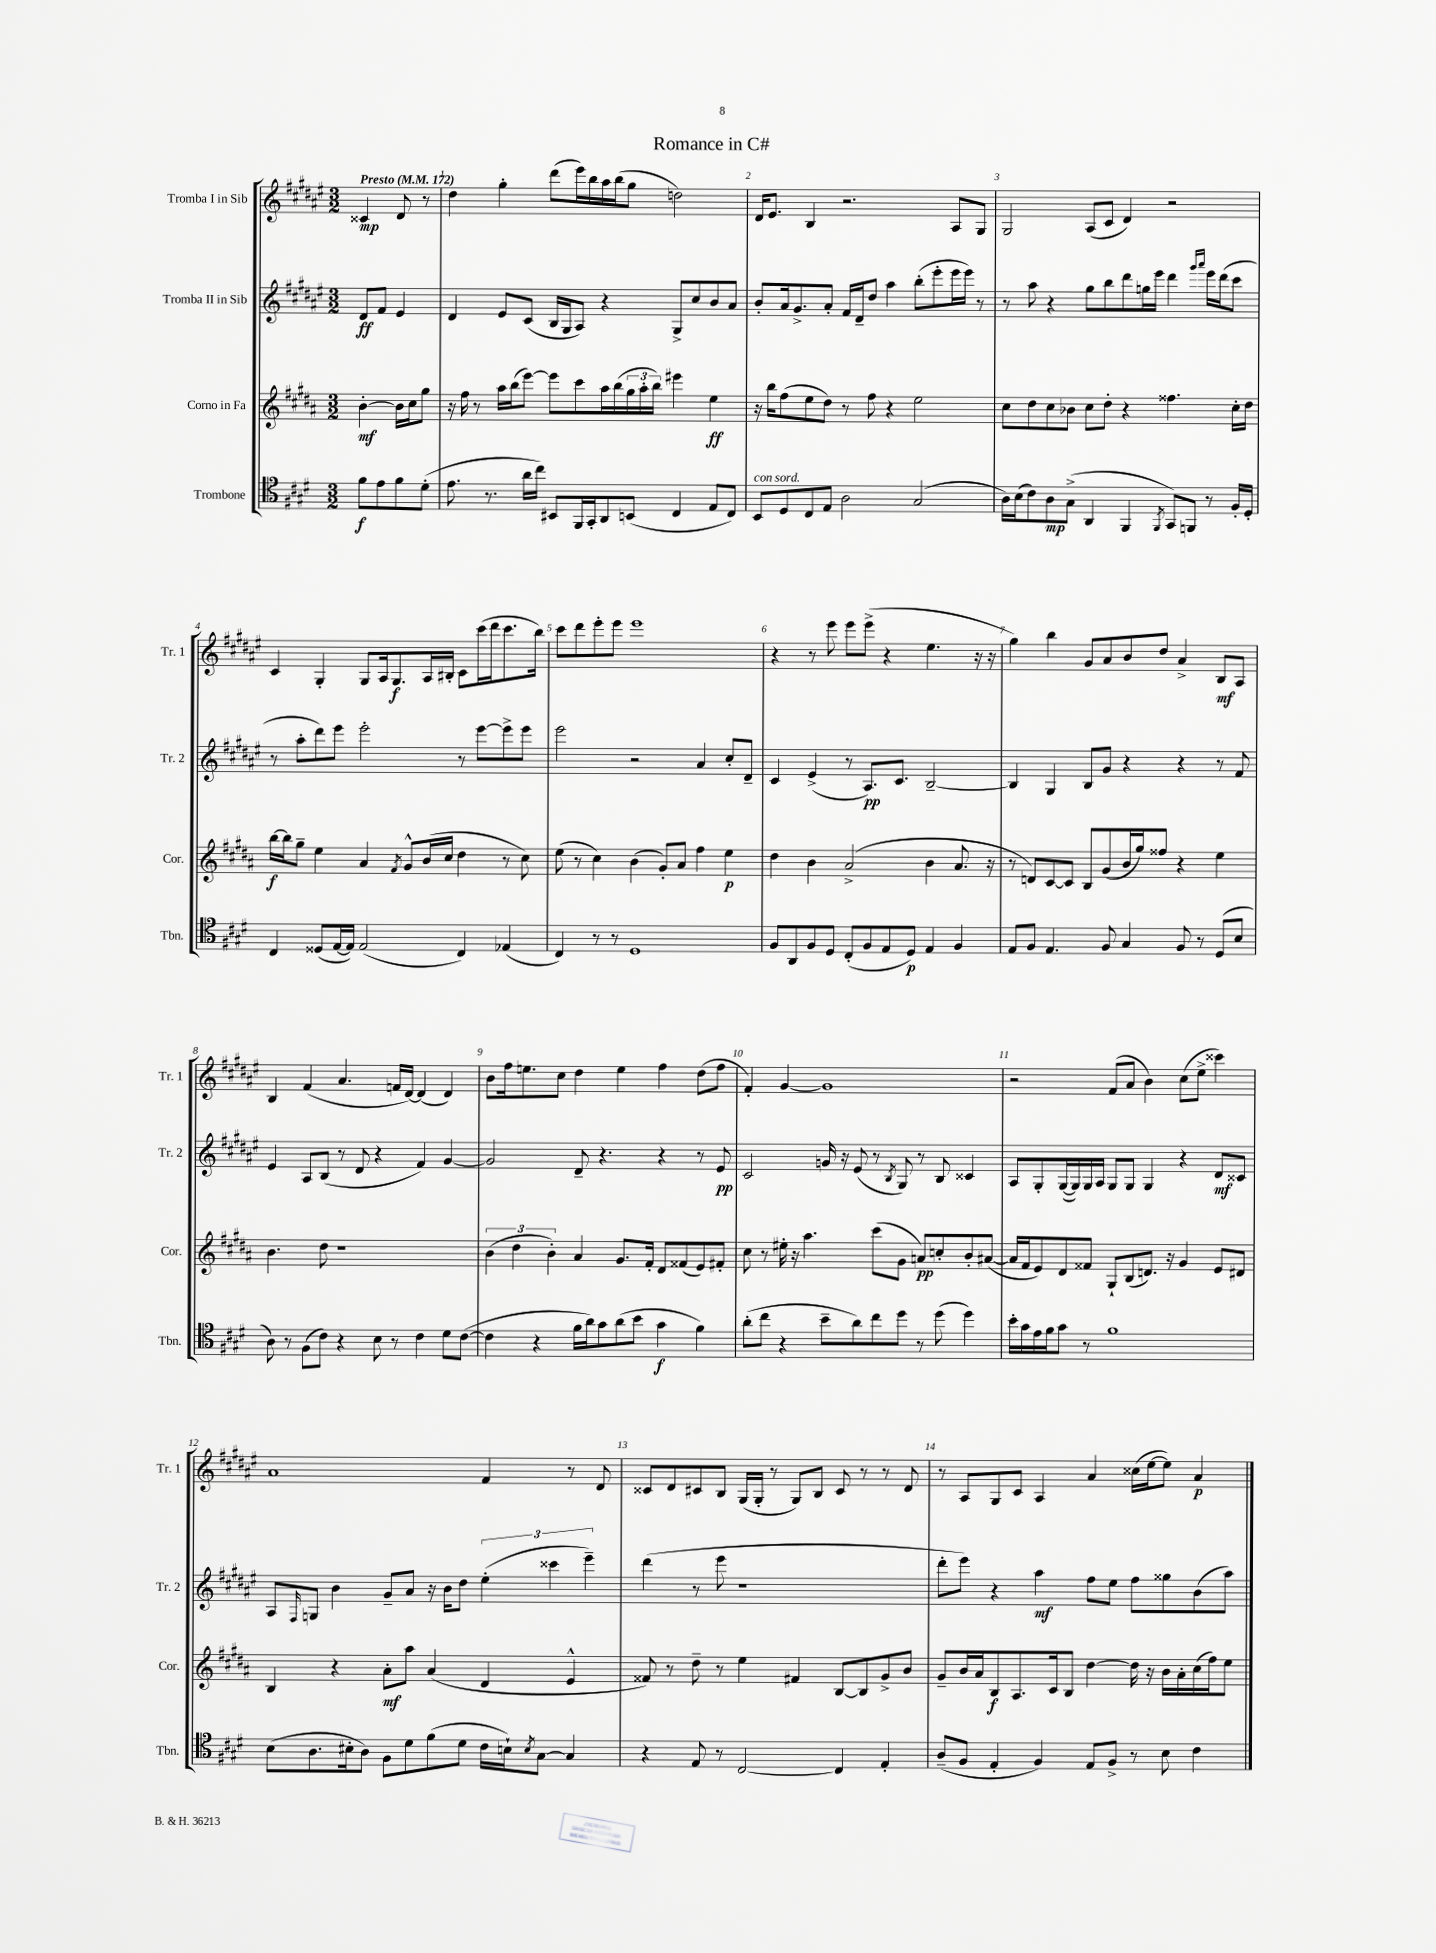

**kern	**dynam	**kern	**dynam	**kern	**dynam	**kern	**dynam
*part4	*part4	*part3	*part3	*part2	*part2	*part1	*part1
*staff4	*staff4	*staff3	*staff3	*staff2	*staff2	*staff1	*staff1
*I"Trombone	*	*I"Corno in Fa	*	*I"Tromba II in Sib	*	*I"Tromba I in Sib	*
*I'Tbn.	*	*I'Cor.	*	*I'Tr. 2	*	*I'Tr. 1	*
*clefC4	*	*clefG2	*	*clefG2	*	*clefG2	*
*k[f#c#g#d#]	*	*k[f#c#g#d#a#]	*	*k[f#c#g#d#a#e#]	*	*k[f#c#g#d#a#e#]	*
*M3/2	*	*M3/2	*	*M3/2	*	*M3/2	*
*MM172	*	*MM172	*	*MM172	*	*MM172	*
=	=	=	=	=	=	=	=
!	!	!	!	!	!	!LO:TX:a:B:t=Presto	!
8f#\L	f	[4b'\	mf	8d#/L	ff	4c##X/	mp
8e\	.	.	.	8f#/J	.	.	.
8f#\	.	16b\LL]	.	4e#/	.	8d#/	.
.	.	16cc#\J	.	.	.	.	.
(8d#'\J	.	8gg#\J	.	.	.	8r	.
=1	=1	=1	=1	=1	=1	=1	=1
8.e\	.	16r	.	4d#/	.	4dd#\	.
.	.	16ff#\	.	.	.	.	.
.	.	8r	.	.	.	.	.
8.r	.	.	.	.	.	.	.
.	.	16aa#\LL	.	8e#/L	.	4gg#'\	.
.	.	(16bb\J	.	.	.	.	.
16a\LL	.	[8eee\J)	.	(8c#/J	.	.	.
16cc#\JJ)	.	.	.	.	.	.	.
8BB#X/L	.	8eee\L]	.	16B/LL	.	(8ddd#\L	.
.	.	.	.	16G#/J	.	.	.
16FF#/L	.	8ccc#\	.	8A#/J)	.	16eee#\L)	.
16GG#'/J	.	.	.	.	.	16bb\	.
8AA/	.	16aa#\L	.	4r	.	16aa#\	.
.	.	(16bb\	.	.	.	(16bb\J	.
(8BBn/J	.	24gg#\	.	.	.	8gg#\J	.
.	.	24aa#'\	.	.	.	.	.
.	.	24bb\JJ)	.	.	.	.	.
4C#/	.	4eee#X\	.	8G#^/L	.	2ddn\)	.
.	.	.	.	8cc#/	.	.	.
8E/L	.	4ee\	ff	8b/	.	.	.
8C#/J)	.	.	.	8a#/J	.	.	.
=2	=2	=2	=2	=2	=2	=2	=2
!LO:TX:a:i:t=con sord.	!	!	!	!	!	!	!
8BB/L	.	16r	.	8b'/L	.	16d#/KL	.
.	.	16bb\KL	.	.	.	8.e#/J	.
8D#/	.	(8ff#\	.	16a#/k	.	.	.
.	.	.	.	8.g#^/	.	.	.
8C#/	.	8ee\	.	.	.	4B/	.
8E/J	.	8dd#\J)	.	8a#'/J	.	.	.
2A\	.	8r	.	16f#/LL	.	2.r	.
.	.	.	.	16d#~/J	.	.	.
.	.	8ff#\	.	8dd#/J	.	.	.
.	.	4r	.	4aa#\	.	.	.
(2G#/	.	2ee\	.	(8bb'\L	.	.	.
.	.	.	.	8eee#'\	.	.	.
.	.	.	.	16eee#\L	.	8A#/L	.
.	.	.	.	16eee#\JJ)	.	.	.
.	.	.	.	8r	.	8G#/J	.
=3	=3	=3	=3	=3	=3	=3	=3
16A\LL)	.	8cc#\L	.	8r	.	2G#/	.
(16B\J	.	.	.	.	.	.	.
8c#\)	.	8dd#\	.	8aa#\	.	.	.
8A\	mp	8cc#\	.	4r	.	.	.
(8G#^\J	.	8b-X\J	.	.	.	.	.
4AA/	.	8cc#\L	.	8gg#\L	.	(8A#/L	.
.	.	8dd#'\J	.	8bb\	.	8c#/J	.
4FF#/	.	4r	.	8ddd#\	.	4d#/)	.
.	.	.	.	16ggn\L	.	.	.
.	.	.	.	16eee#\JJ	.	.	.
8qFF#/	.	.	.	.	.	.	.
8GG#/L)	.	4.ff##X\	.	4ddd#\	.	2r	.
8FFn/J	.	.	.	.	.	.	.
.	.	.	.	16qqggg#/LL	.	.	.
.	.	.	.	16qqaaa#/JJ	.	.	.
8r	.	.	.	16eee#\LL	.	.	.
.	.	.	.	(16ddd#\J	.	.	.
16F#'/LL	.	16cc#'\LL	.	8ccc#\J	.	.	.
16D#'/JJ	.	16dd#\JJ	.	.	.	.	.
!!LO:LB:g=z
=4	=4	=4	=4	=4	=4	=4	=4
4C#/	.	[16bb\LL	f	8r	.	4c#/	.
.	.	16bb\J]	.	.	.	.	.
.	.	8gg#~\J	.	8aa#'\L	.	.	.
(8D##X/L	.	4ee\	.	8ddd#\)	.	4G#'/	.
[16E/L	.	.	.	8eee#\J	.	.	.
16E/JJ])	.	.	.	.	.	.	.
(2E/	.	4a#/	.	2eee#'\	.	8G#/L	.
.	.	.	.	.	.	16A#/k	.
.	.	.	.	.	.	8.G#/	f
.	.	8qf#/	.	.	.	.	.
.	.	8g#^^/L	.	.	.	.	.
.	.	(16b/L	.	.	.	16A#/L	.
.	.	16cc#/JJ	.	.	.	16B#X'/JJ	.
4C#/)	.	4dd#\	.	8r	.	8c#\L	.
.	.	.	.	[8eee#\L	.	(16ccc#\L	.
.	.	.	.	.	.	16ddd#\J	.
(4E-X/	.	8r	.	8eee#^\]	.	8.ccc#\	.
.	.	8cc#\)	.	8eee#\J	.	.	.
.	.	.	.	.	.	16bb\Jk)	.
=5	=5	=5	=5	=5	=5	=5	=5
4C#/)	.	(8ee\	.	2eee#\	.	8ccc#\L	.
.	.	8r	.	.	.	8ddd#\	.
8r	.	4cc#\)	.	.	.	8eee#'\	.
8r	.	.	.	.	.	8eee#\J	.
1D#	.	(4b\	.	2r	.	1eee#	.
.	.	8g#'/L)	.	.	.	.	.
.	.	8a#/J	.	.	.	.	.
.	.	4ff#\	.	4a#/	.	.	.
.	.	4ee\	p	8cc#'/L	.	.	.
.	.	.	.	8d#~/J	.	.	.
=6	=6	=6	=6	=6	=6	=6	=6
8F#/L	.	4dd#\	.	4c#/	.	4r	.
8AA/	.	.	.	.	.	.	.
8F#/	.	4b\	.	(4e#^/	.	8r	.
8D#/J	.	.	.	.	.	8eee#\	.
(8C#'/L	.	(2a#^/	.	8r	.	8eee#\L	.
8F#/	.	.	.	8.A#/L)	pp	(8eee#^\J	.
8E/	.	.	.	.	.	4r	.
.	.	.	.	8.c#/J	.	.	.
8D#/J)	p	.	.	.	.	.	.
4E/	.	4b\	.	[2B~/	.	4.ee#\	.
4F#/	.	8.a#/	.	.	.	.	.
.	.	.	.	.	.	16r	.
.	.	16r	.	.	.	16r	.
=7	=7	=7	=7	=7	=7	=7	=7
8E/L	.	8r	.	4B/]	.	4gg#\)	.
8F#/J	.	8dn/L)	.	.	.	.	.
4.E/	.	[8c#/	.	4G#/	.	4bb\	.
.	.	8c#/J]	.	.	.	.	.
.	.	8B/L	.	8B/L	.	8g#/L	.
8F#/	.	(8g#/	.	8g#/J	.	8a#/	.
4G#/	.	16b/L	.	4r	.	8b/	.
.	.	16gg#/J)	.	.	.	.	.
.	.	8ff##X/J	.	.	.	8dd#/J	.
8F#/	.	4r	.	4r	.	4a#^/	.
8r	.	.	.	.	.	.	.
(8D#/L	.	4ee\	.	8r	.	8B/L	mf
8B/J	.	.	.	8f#/	.	8A#/J	.
!!LO:LB:g=z
=8	=8	=8	=8	=8	=8	=8	=8
8A\)	.	4.b\	.	4e#/	.	4B/	.
8r	.	.	.	.	.	.	.
(8F#\L	.	.	.	8A#/L	.	(4f#/	.
8c#\J)	.	8dd#\	.	(8B/J	.	.	.
4r	.	1r	.	8r	.	4.a#/	.
.	.	.	.	8d#/	.	.	.
8B\	.	.	.	4r	.	.	.
8r	.	.	.	.	.	16fn/LL	.
.	.	.	.	.	.	[16d#/JJ)	.
4c#\	.	.	.	4f#/)	.	(4d#/]	.
8d#\L	.	.	.	[4g#/	.	4d#/)	.
([8c#\J	.	.	.	.	.	.	.
=9	=9	=9	=9	=9	=9	=9	=9
4c#\]	.	(6b\	.	2g#/]	.	8b\L	.
.	.	.	.	.	.	16ff#\k	.
.	.	6dd#\	.	.	.	.	.
.	.	.	.	.	.	8.een\	.
4r	.	.	.	.	.	.	.
.	.	6b'\)	.	.	.	.	.
.	.	.	.	.	.	8cc#\J	.
16f#\LL	.	4a#/	.	8d#~/	.	4dd#\	.
16a\J)	.	.	.	.	.	.	.
8g#\	.	.	.	4.r	.	.	.
(8a\	.	8.g#/L	.	.	.	4ee\	.
8b\J	.	.	.	.	.	.	.
.	.	16f#'/Jk	.	.	.	.	.
4g#\	f	8d#/L	.	4r	.	4ff#\	.
.	.	(8f##X/	.	.	.	.	.
4f#\)	.	8e/)	.	8r	.	(8dd#\L	.
.	.	8f#X'/J	.	8e#/	pp	8ff#\J	.
=10	=10	=10	=10	=10	=10	=10	=10
(8a'\L	.	8cc#\	.	2c#/	.	4f#'/)	.
8cc#\J	.	8r	.	.	.	.	.
4r	.	16ee#X'\	.	.	.	[4g#/	.
.	.	16r	.	.	.	.	.
.	.	4.aa#\	.	.	.	.	.
8b~\L	.	.	.	16gn/	.	1g#]	.
.	.	.	.	16r	.	.	.
8a\)	.	.	.	(8e#/	.	.	.
8cc#\	.	(8ccc#\L	.	8r	.	.	.
.	.	.	.	8qB/	.	.	.
8dd#\J	.	8g#\J	.	8G#/)	.	.	.
8r	.	8an/L)	pp	8r	.	.	.
(8dd#\	.	8ccn'/	.	8B/	.	.	.
4dd#\)	.	8b'/	.	4c##X/	.	.	.
.	.	([8a#X/J	.	.	.	.	.
=11	=11	=11	=11	=11	=11	=11	=11
16b'\LL	.	16a#/LL]	.	8A#/L	.	2r	.
16g#\	.	16f#/J	.	.	.	.	.
16e\	.	8e/)	.	8G#'/	.	.	.
16f#\J	.	.	.	.	.	.	.
8g#\J	.	8d#/	.	([16G#/L	.	.	.
.	.	.	.	16G#/])	.	.	.
8r	.	8f##X/J	.	16G#/	.	.	.
.	.	.	.	16A#/JJ	.	.	.
1f#	.	8G#`/L	.	8G#/L	.	(8f#/L	.
.	.	(8B/	.	8G#/J	.	8a#/J	.
.	.	8.dn/J)	.	4G#/	.	4b\)	.
.	.	16r	.	.	.	.	.
.	.	4g#/	.	4r	.	(8cc#\L	.
.	.	.	.	.	.	8ee#^\J	.
.	.	8e/L	.	8d#/L	mf	4ccc##X\)	.
.	.	8d#X/J	.	8c##X/J	.	.	.
!!LO:LB:g=z
=12	=12	=12	=12	=12	=12	=12	=12
(8B\L	.	4B/	.	8A#/L	.	1a#	.
.	.	.	.	16qqF#/	.	.	.
8.A\	.	.	.	8Gn/J	.	.	.
.	.	4r	.	4b\	.	.	.
16B#X'\k	.	.	.	.	.	.	.
8A\J)	.	.	.	.	.	.	.
8F#\L	.	8a#'\L	mf	8g#~/L	.	.	.
8d#\	.	8aa#\J	.	8a#/J	.	.	.
(8f#\	.	(4a#/	.	16r	.	.	.
.	.	.	.	16b\KL	.	.	.
8d#\J	.	.	.	8dd#\J	.	.	.
16c#\LL	.	4d#/	.	(6ee#'\	.	4f#/	.
16Bn`\J)	.	.	.	.	.	.	.
8qB/	.	.	.	.	.	.	.
[8G#\J	.	.	.	.	.	.	.
.	.	.	.	6ccc##X\	.	.	.
4G#/]	.	4e^^/	.	.	.	8r	.
.	.	.	.	6eee#~\)	.	.	.
.	.	.	.	.	.	8d#/	.
=13	=13	=13	=13	=13	=13	=13	=13
4r	.	8f##X/)	.	(4ddd#\	.	8c##X/L	.
.	.	8r	.	.	.	8d#/	.
8E/	.	8dd#~\	.	8r	.	8c#X/	.
8r	.	8r	.	8eee#\	.	8B/J	.
[2C#/	.	4ee\	.	1r	.	(16G#/LL	.
.	.	.	.	.	.	16G#'/JJ	.
.	.	.	.	.	.	8r	.
.	.	4f#X/	.	.	.	8G#/L)	.
.	.	.	.	.	.	8B/J	.
4C#/]	.	[8B/L	.	.	.	8c#/	.
.	.	8B/]	.	.	.	8r	.
4E'/	.	8g#^/	.	.	.	8r	.
.	.	8b/J	.	.	.	8d#/	.
=14	=14	=14	=14	=14	=14	=14	=14
(8A~/L	.	8g#~/L	.	8ddd#'\L	.	8r	.
8F#/J	.	16b/L	.	8eee#\J)	.	8A#/L	.
.	.	16a#/J	.	.	.	.	.
4E'/	.	8B/	f	4r	.	8G#/	.
.	.	8.A#/	.	.	.	8c#/J	.
4F#/)	.	.	.	4aa#\	mf	4A#/	.
.	.	16c#/k	.	.	.	.	.
.	.	8B/J	.	.	.	.	.
8E/L	.	[4dd#\	.	8ff#\L	.	4a#/	.
8F#^/J	.	.	.	8ee#\J	.	.	.
8r	.	16dd#\]	.	8ff#\L	.	(16cc##X\LL	.
.	.	16r	.	.	.	[16ee#\J	.
8B\	.	16b\LL	.	8gg##X\	.	8ee#\J])	.
.	.	16a#'\	.	.	.	.	.
4c#\	.	(16cc#\	.	(8b\	.	4a#/	p
.	.	16ff#\J)	.	.	.	.	.
.	.	8ee\J	.	8aa#\J)	.	.	.
==	==	==	==	==	==	==	==
*-	*-	*-	*-	*-	*-	*-	*-
